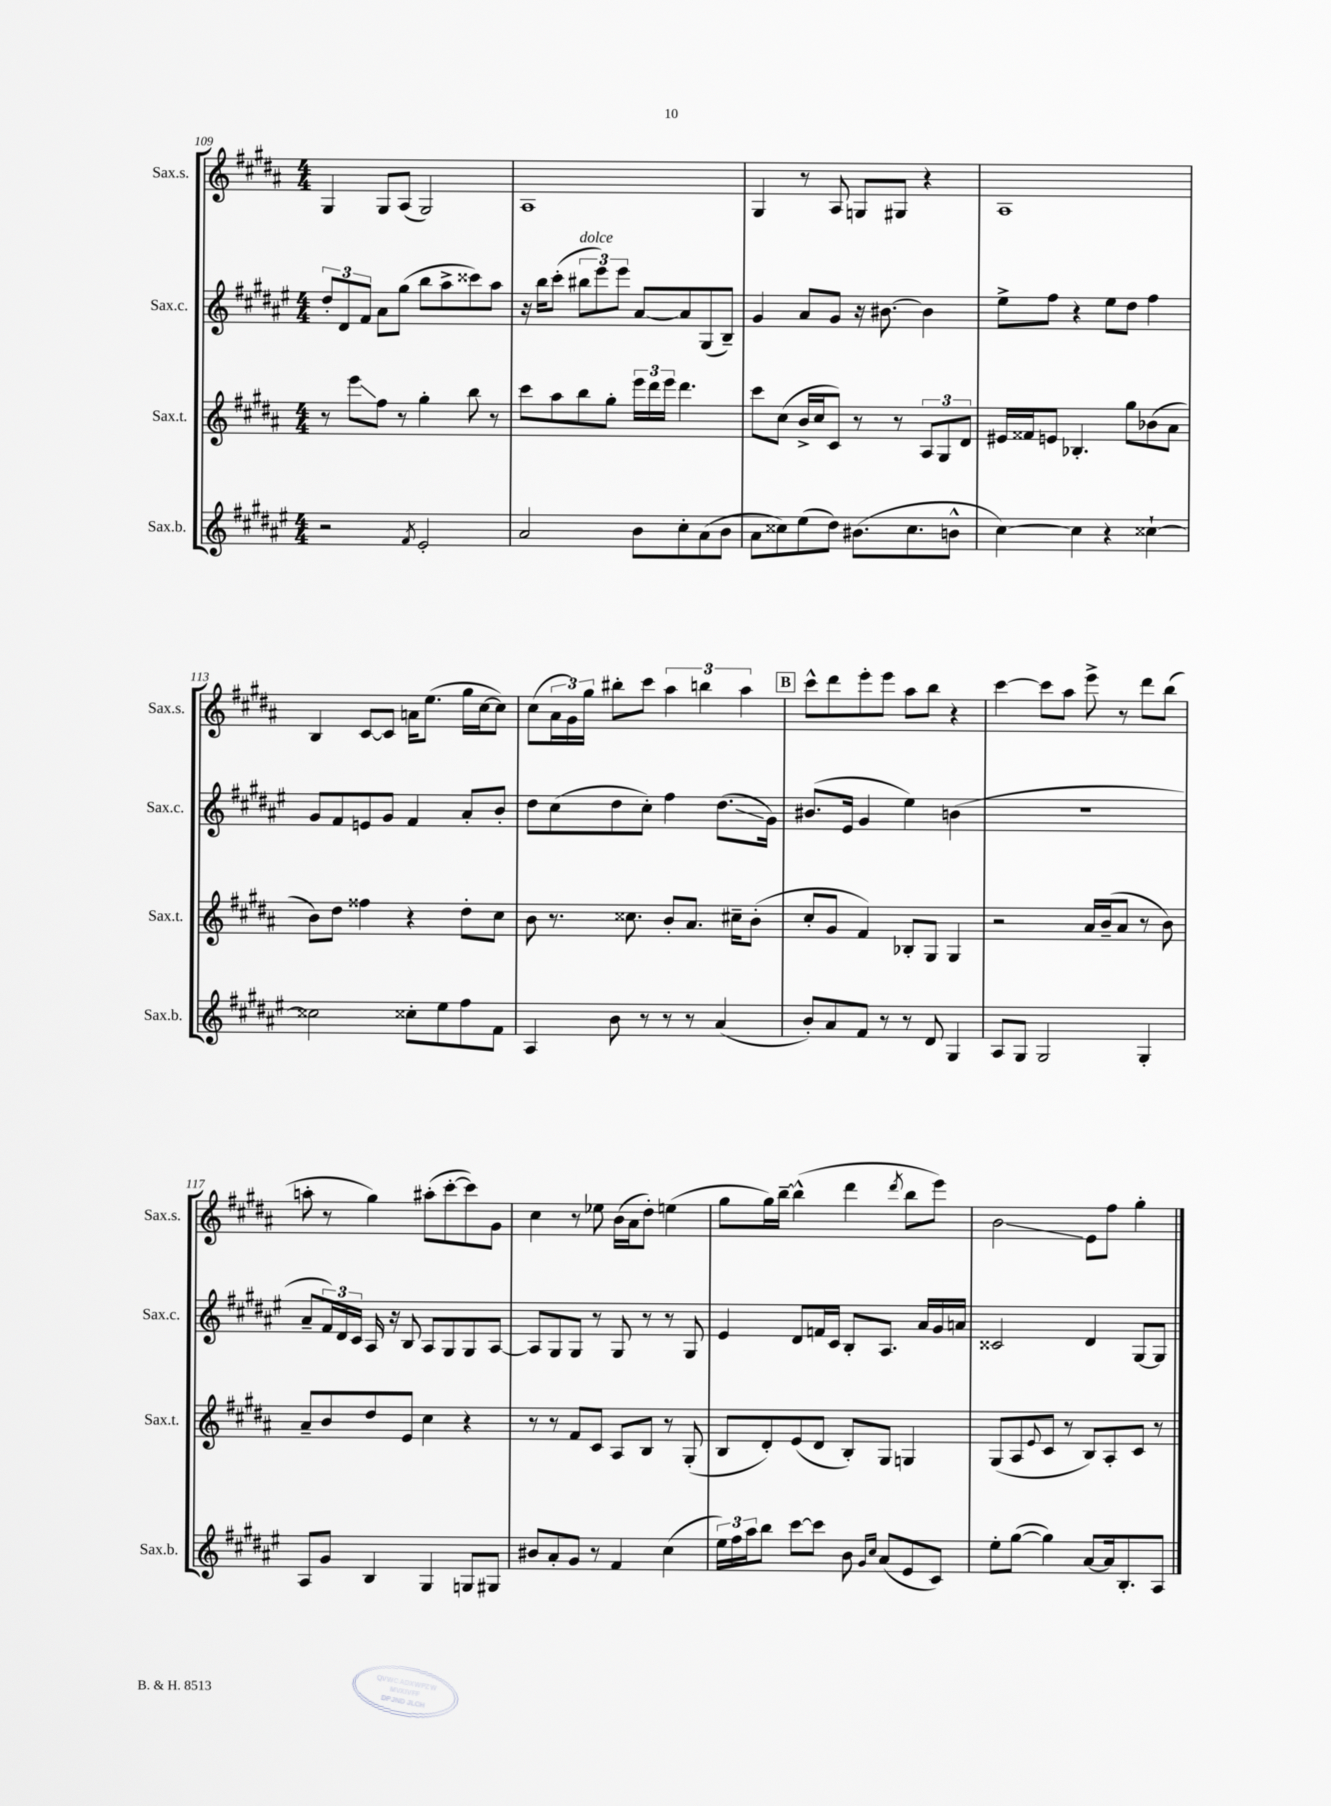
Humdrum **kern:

**kern	**kern	**kern	**kern
*staff4	*staff3	*staff2	*staff1
*clefG2	*clefG2	*clefG2	*clefG2
*k[f#c#g#d#a#e#]	*k[f#c#g#d#a#]	*k[f#c#g#d#a#e#]	*k[f#c#g#d#a#]
*M4/4	*M4/4	*M4/4	*M4/4
2r	8r	12dd#'	4G#
.	.	12d#	.
.	8eee	.	.
.	.	12f#	.
.	8ff#	8a#	8G#
.	8r	(8gg#	(8A#
8qf#	.	.	.
2e#'	4gg#'	8bb	2G#)
.	.	8aa#^	.
.	8bb	8ccc##)	.
.	8r	8aa#	.
=	=	=	=
2a#	8ccc#	16r	1A#
.	.	16bb	.
.	8aa#	(8ccc#'	.
.	8bb	12bb#	.
.	.	12eee#)	.
.	8gg#'	.	.
.	.	12eee#	.
8b	24eee	[8a#	.
.	24ddd#	.	.
.	24eee	.	.
8cc#'	4.ddd#	8a#]	.
(8a#	.	(8G#	.
8b	.	8B~)	.
=	=	=	=
8a#	8ccc#	4g#	4G#
8cc##)	(8cc#	.	.
(8ee#	16b^	8a#	8r
.	16cc#	.	.
8dd#)	8c#)	8g#	8A#
(8.b#	8r	16r	8G
.	.	[8.b#	.
.	8r	.	8G#
8.cc##	.	.	.
.	12A#	4b#]	4r
.	12G#	.	.
8b^^	.	.	.
.	12d#	.	.
=	=	=	=
[4cc#)	16e#	8ee#^	1A#
.	16f##	.	.
.	8e	8ff#	.
4cc#]	4.B-'	4r	.
4r	.	8ee#	.
.	8gg#	8dd#	.
[4cc##`	(8b-	4ff#	.
.	8a#	.	.
=	=	=	=
2cc##]	8b)	8g#	4B
.	8dd#	8f#	.
.	4ff##	8e	[8c#
.	.	8g#	8c#]
8cc##'	4r	4f#	16a
.	.	.	(8.ee
8ee#	.	.	.
8ff#	8dd#'	8a#'	16gg#
.	.	.	[16cc#
8f#	8cc#	8b'	8cc#])
=	=	=	=
4A#	8b	8dd#	(8cc#
.	8.r	(8cc#	24a#
.	.	.	24g#)
.	.	.	24gg#
8b	.	8dd#	8bb#'
.	8.cc##	.	.
8r	.	8cc#')	8ccc#
8r	8b'	4ff#	6aa#
8r	8.a#	.	.
.	.	.	6bb
(4a#	.	(8.dd#	.
.	16cc#~	.	.
.	.	.	6aa#
.	(8b'	.	.
.	.	16g#)	.
=	=	=	=
8b')	8cc#'	(8.b#	8ccc#^^
8a#	8g#	.	8ddd#
.	.	16e#	.
8f#	4f#)	4g#	8eee'
8r	.	.	8eee
8r	8B-'	4ee#)	8aa#
8d#	8G#	.	8bb
4G#	4G#	(4b	4r
=	=	=	=
8A#	2r	1r	[4ccc#
8G#	.	.	.
2G#	.	.	8ccc#]
.	.	.	8aa#
.	16a#	.	8eee^
.	(16b~	.	.
.	8a#	.	8r
4G#'	8r	.	8ddd#
.	8b)	.	(8bb
=	=	=	=
8A#	8a#~	8a#~	8aa'
8g#	8b	24f#)	8r
.	.	24d#	.
.	.	24c#	.
4B	8dd#	16A#	4gg#)
.	.	16r	.
.	8e	8B	.
4G#	4cc#	8A#	(8aa#'
.	.	8G#	[8ccc#'
8G	4r	8G#	8ccc#])
8G#	.	[8A#	8g#
=	=	=	=
8b#	8r	8A#]	4cc#
8a#'	8r	8G#	.
8g#	8f#	8G#	8r
8r	8c#	8r	8ee-
4f#	8A#	8G#	(16b
.	.	.	16a#
.	8B	8r	8dd#')
(4cc#	8r	8r	(4ee
.	(8G#'	8G#	.
=	=	=	=
24ee#)	8B	4e#	8gg#
24ff#	.	.	.
24aa#	.	.	.
8bb	8d#')	.	16gg#)
.	.	.	[16bb~
[8ccc#	(8e	8d#	(4bb^^]
8ccc#]	8d#	16f	.
.	.	16c#	.
8b	8B')	8B'	4ddd#
16qqg#	.	.	.
16qqcc#	.	.	.
(8a#	8G#	8.A#	.
.	.	.	8qddd#
8e#	4G	.	8bb
.	.	16a#	.
8c#)	.	16g#	8eee)
.	.	16a	.
=	=	=	=
8ee#'	(8G#	2c##	2b
([8gg#	8A#	.	.
.	8qqe	.	.
4gg#])	8c#	.	.
.	8r	.	.
[8a#	8B)	4d#	8e
16a#]	8A#'	.	8ff#
8.B'	.	.	.
.	8c#	[8G#	4gg#'
8A#	8r	8G#]	.
==	==	==	==
*-	*-	*-	*-
